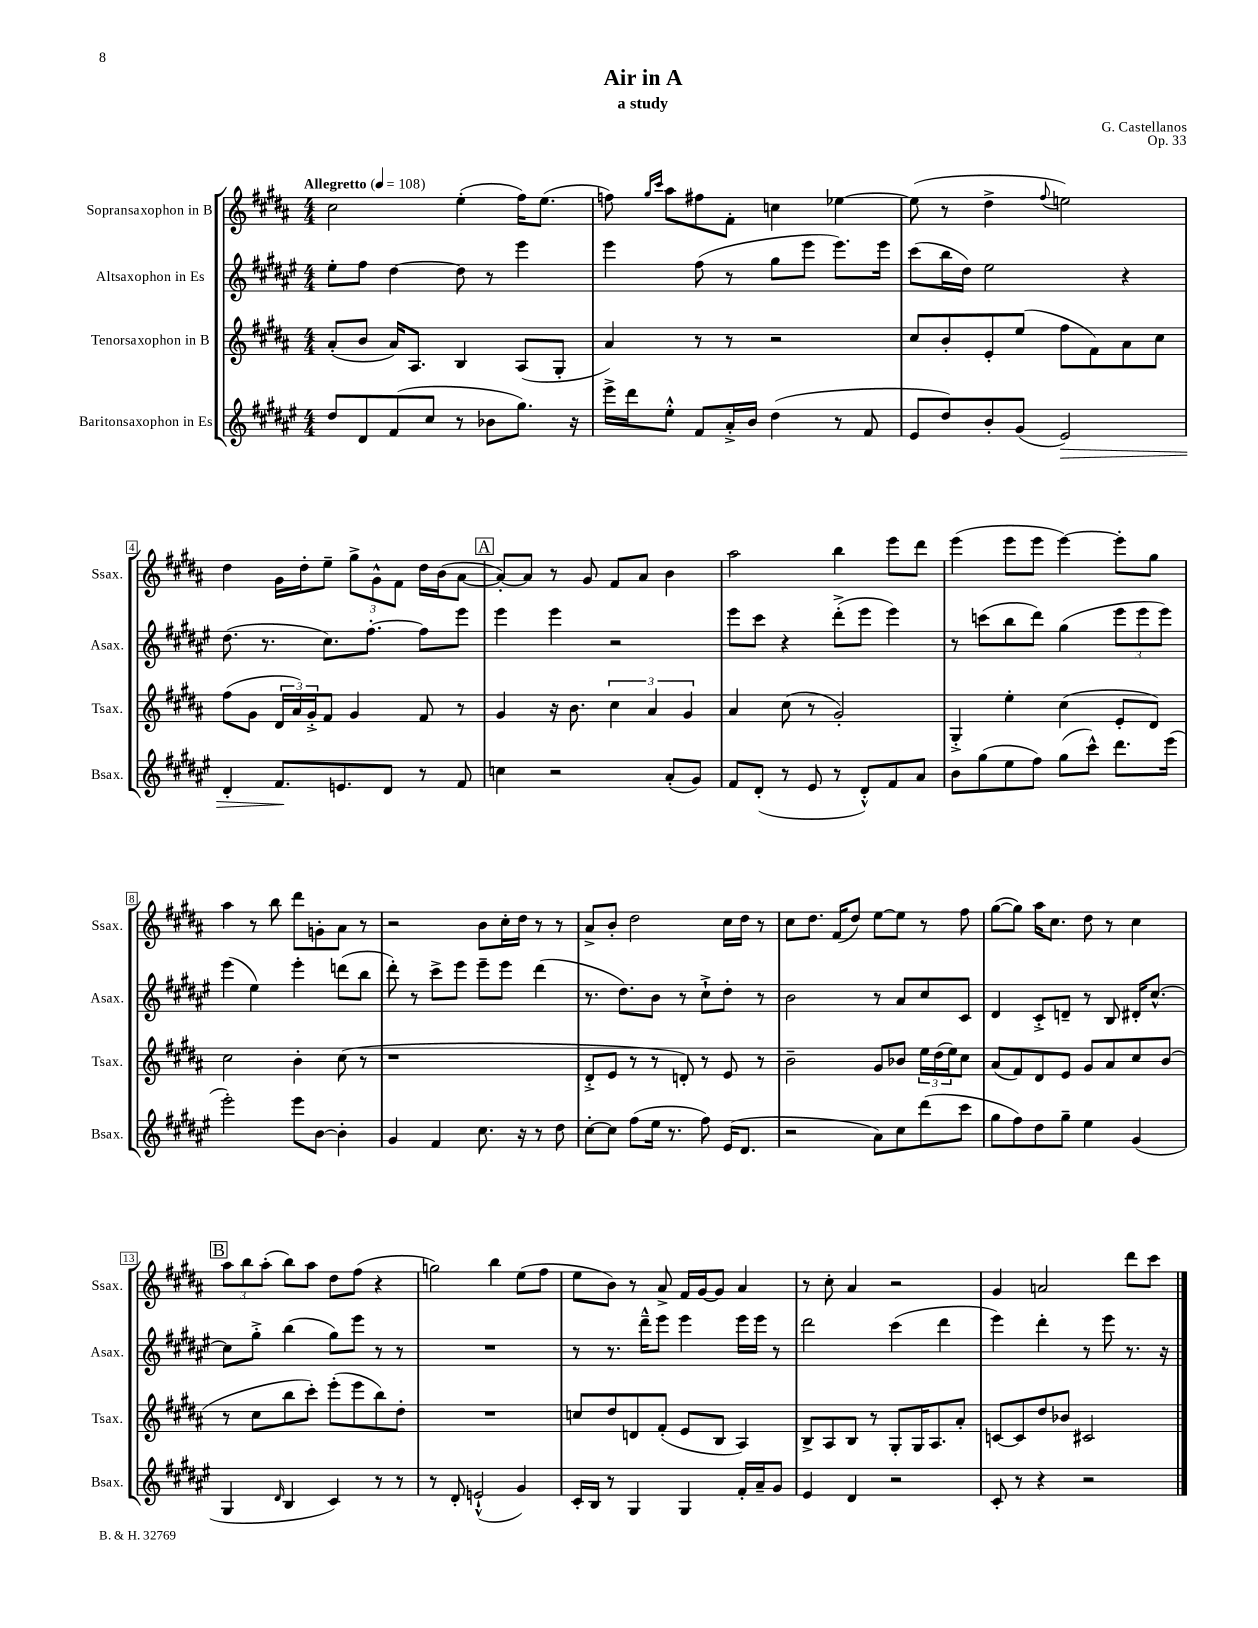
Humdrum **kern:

**kern	**dynam	**kern	**kern	**kern
*part4	*part4	*part3	*part2	*part1
*staff4	*staff4	*staff3	*staff2	*staff1
*I"Baritonsaxophon in Es	*	*I"Tenorsaxophon in B	*I"Altsaxophon in Es	*I"Sopransaxophon in B
*I'Bsax.	*	*I'Tsax.	*I'Asax.	*I'Ssax.
*clefG2	*	*clefG2	*clefG2	*clefG2
*k[f#c#g#d#a#e#]	*	*k[f#c#g#d#a#]	*k[f#c#g#d#a#e#]	*k[f#c#g#d#a#]
*M4/4	*	*M4/4	*M4/4	*M4/4
*MM108	*	*MM108	*MM108	*MM108
=1	=1	=1	=1	=1
!	!	!	!	!LO:TX:a:B:t=Allegretto
8dd#/L	.	(8a#'/L	8ee#'\L	2cc#\
8d#/	.	8b/J	8ff#\J	.
(8f#/	.	16a#/KL)	[4dd#\	.
.	.	8.A#/J	.	.
8cc#/J	.	.	.	.
8r	.	4B/	8dd#\]	(4ee'\
8b-X\L	.	.	8r	.
8.gg#\J)	.	(8A#/L	4eee#\	16ff#\KL)
.	.	.	.	(8.ee\J
.	.	8G#'/J	.	.
16r	.	.	.	.
=2	=2	=2	=2	=2
16eee#^\LL	.	4a#/)	4eee#\	8ffn\)
16ddd#\J	.	.	.	.
.	.	.	.	16qqgg#/LL
.	.	.	.	16qqccc#/JJ
8ee#'^^\J	.	.	.	8aa#\L
8f#/L	.	8r	(8ff#\	8ff#X\
16a#'^/L	.	8r	8r	8f#'\J
16b/JJ	.	.	.	.
(4dd#\	.	2r	8gg#\L	4ccn\
.	.	.	8eee#\J	.
8r	.	.	8.eee#\L)	[4ee-X\
8f#/	.	.	.	.
.	.	.	16eee#\Jk	.
=3	=3	=3	=3	=3
8e#/L	.	8cc#/L	(8ccc#\L	(8ee-\]
8dd#/)	.	8b'/	16bb\L	8r
.	.	.	16dd#\JJ)	.
8b'/	.	8e'/	2ee#\	4dd#^\
(8g#/J	.	(8ee/J	.	.
.	.	.	.	8qqff#/
!	!LO:HP:b	!	!	!
2e#/)	>	8ff#\L	.	2een\)
.	.	8f#\)	.	.
.	.	8a#\	4r	.
.	.	8cc#\J	.	.
!!LO:LB:g=z
=4	=4	=4	=4	=4
4d#'/	.	(8ff#\L	(8.dd#\	4dd#\
.	.	8g#\J	.	.
.	.	.	8.r	.
8.f#/L	.	24d#/LL	.	16g#\LL
.	.	24a#/)	.	.
.	.	.	.	16dd#'\J
.	.	24g#'^/J	.	.
.	.	8f#/J	8.cc#\L)	8ee~\J
8.en/	]	.	.	.
.	.	4g#/	.	12gg#^\L
.	.	.	[8.ff#'\J	.
.	.	.	.	12g#^^\
8d#/J	.	.	.	.
.	.	.	.	12f#\J
8r	.	8f#/	8ff#\L]	16dd#\LL
.	.	.	.	(16b\J
8f#/	.	8r	8eee#\J	[8a#\J
!!LO:REH:place=s1:t=A
=5	=5	=5	=5	=5
4ccn\	.	4g#/	4eee#\	8a#'/L_)
.	.	.	.	8a#/J]
2r	.	16r	4eee#\	8r
.	.	8.b\	.	.
.	.	.	.	8g#/
.	.	6cc#\	2r	8f#/L
.	.	.	.	8a#/J
.	.	6a#/	.	.
(8a#'/L	.	.	.	4b\
.	.	6g#/	.	.
8g#/J)	.	.	.	.
=6	=6	=6	=6	=6
8f#/L	.	4a#/	8eee#\L	2aa#\
(8d#'/J	.	.	8ccc#\J	.
8r	.	(8cc#\	4r	.
8e#/	.	8r	.	.
8r	.	2g#'/)	(8ddd#'^\L	4bb\
8d#'^^/L)	.	.	8eee#\J	.
8f#/	.	.	4eee#\)	8eee\L
8a#/J	.	.	.	8ddd#\J
=7	=7	=7	=7	=7
8b\L	.	4G#'^/	8r	(4eee\
(8gg#\	.	.	(8cccn\L	.
8ee#\	.	4ee'\	8bb\	8eee\L
8ff#\J)	.	.	8ddd#\J)	8eee\J
(8gg#\L	.	(4cc#\	(4gg#\	[4eee\)
8ccc#^^\J)	.	.	.	.
8.ddd#\L	.	8e'/L	12eee#\L	8eee'\L]
.	.	.	12eee#\	.
.	.	8d#/J)	.	8gg#\J
.	.	.	12eee#\J)	.
(16eee#\Jk	.	.	.	.
!!LO:LB:g=z
=8	=8	=8	=8	=8
2eee#'\)	.	2cc#\	(4eee#\	4aa#\
.	.	.	4ee#\)	8r
.	.	.	.	8bb\
8eee#\L	.	4b'\	4eee#'\	8ddd#\L
[8b\J	.	.	.	8gn'\
4b'\]	.	(8cc#\	(8dddn\L	8a#\J
.	.	8r	8bb\J	8r
=9	=9	=9	=9	=9
4g#/	.	1r	8ddd#'\)	2r
.	.	.	8r	.
4f#/	.	.	8ccc#^\L	.
.	.	.	8eee#\J	.
8.cc#\	.	.	8eee#~\L	8b\L
.	.	.	8eee#\J	16cc#'\L
16r	.	.	.	16dd#\JJ
8r	.	.	(4ddd#\	8r
8dd#\	.	.	.	8r
=10	=10	=10	=10	=10
[8cc#'\L	.	8d#'^/L	8.r	8a#^/L
8cc#\J]	.	8e/J	.	8b'/J
.	.	.	8.dd#\L)	.
(8ff#\L	.	8r	.	2dd#\
16ee#\Jk	.	8r	8b\J	.
8.r	.	.	.	.
.	.	8dn'/)	8r	.
8ff#\)	.	8r	8cc#`^\L	.
(16e#/KL	.	8e/	8dd#'\J	16cc#\LL
8.d#/J	.	.	.	16dd#\JJ
.	.	8r	8r	8r
=11	=11	=11	=11	=11
2r	.	2b~\	2b\	8cc#\L
.	.	.	.	8.dd#\J
.	.	.	.	(16f#/KL
.	.	.	.	8dd#/J)
8a#\L)	.	8g#/L	8r	[8ee\L
8cc#\	.	8b-X/J	8a#/L	8ee\J]
(8ddd#\	.	24ee\LL	8cc#/	8r
.	.	(24dd#\	.	.
.	.	24ee\J)	.	.
8ccc#\J	.	8cc#\J	8c#/J	8ff#\
=12	=12	=12	=12	=12
8gg#\L	.	(8a#/L	4d#/	([8gg#\L
8ff#\)	.	8f#/)	.	8gg#\J])
8dd#\	.	8d#/	8c#'^/L	16aa#\KL
.	.	.	.	8.cc#\J
8gg#~\J	.	8e/J	8dn~/J	.
4ee#\	.	8g#/L	8r	8dd#\
.	.	8a#/	8B/	8r
(4g#/	.	8cc#/	16d#X'/KL	4cc#\
.	.	.	[8.cc#^^/J	.
.	.	(8b/J	.	.
!!LO:LB:g=z
!!LO:REH:place=s1:t=B
=13	=13	=13	=13	=13
4G#/	.	8r	8cc#\L]	12aa#\L
.	.	.	.	12bb\
.	.	8cc#\L	8gg#'^\J	.
.	.	.	.	(12aa#'\J
16qqd#/	.	.	.	.
4B/	.	8bb\	(4bb\	8bb\L)
.	.	8ccc#'\J)	.	8aa#\J
4c#/)	.	(8eee'\L	8gg#\L)	8dd#\L
.	.	8eee\	8eee#\J	(8ff#\J
8r	.	8bb\)	8r	4r
8r	.	8dd#'\J	8r	.
=14	=14	=14	=14	=14
8r	.	1r	1r	2ggn\)
8d#'/	.	.	.	.
(2en`^^/	.	.	.	.
.	.	.	.	4bb\
4g#/)	.	.	.	(8ee\L
.	.	.	.	8ff#\J
=15	=15	=15	=15	=15
16c#'/LL	.	8ccn/L	8r	8ee\L
16B/JJ	.	.	.	.
8r	.	8dd#/	8.r	8b\J)
4G#/	.	8dn/	.	8r
.	.	.	16ddd#~^^\KL	.
.	.	(8f#'/J	8eee#\J	8a#^/
4G#/	.	8e/L	4eee#\	16f#/LL
.	.	.	.	[16g#/J
.	.	8B/J	.	8g#/J]
16f#'/LL	.	4A#/)	16eee#\LL	4a#/
16a#~/J	.	.	16eee#\JJ	.
8g#/J	.	.	8r	.
=16	=16	=16	=16	=16
4e#/	.	8B^/L	2ddd#\	8r
.	.	8A#/	.	8cc#'\
4d#/	.	8B/J	.	4a#/
.	.	8r	.	.
2r	.	8G#'/L	(4ccc#\	2r
.	.	16G#/K	.	.
.	.	8.A#/	.	.
.	.	.	4ddd#\	.
.	.	8a#'/J	.	.
=17	=17	=17	=17	=17
8c#'/	.	[8cn/L	4eee#\)	4g#/
8r	.	8c/]	.	.
4r	.	8dd#/	4ddd#'\	2an/
.	.	8b-X/J	.	.
2r	.	2c#X/	8r	.
.	.	.	8eee#\	.
.	.	.	8.r	8ddd#\L
.	.	.	.	8ccc#\J
.	.	.	16r	.
==	==	==	==	==
*-	*-	*-	*-	*-
